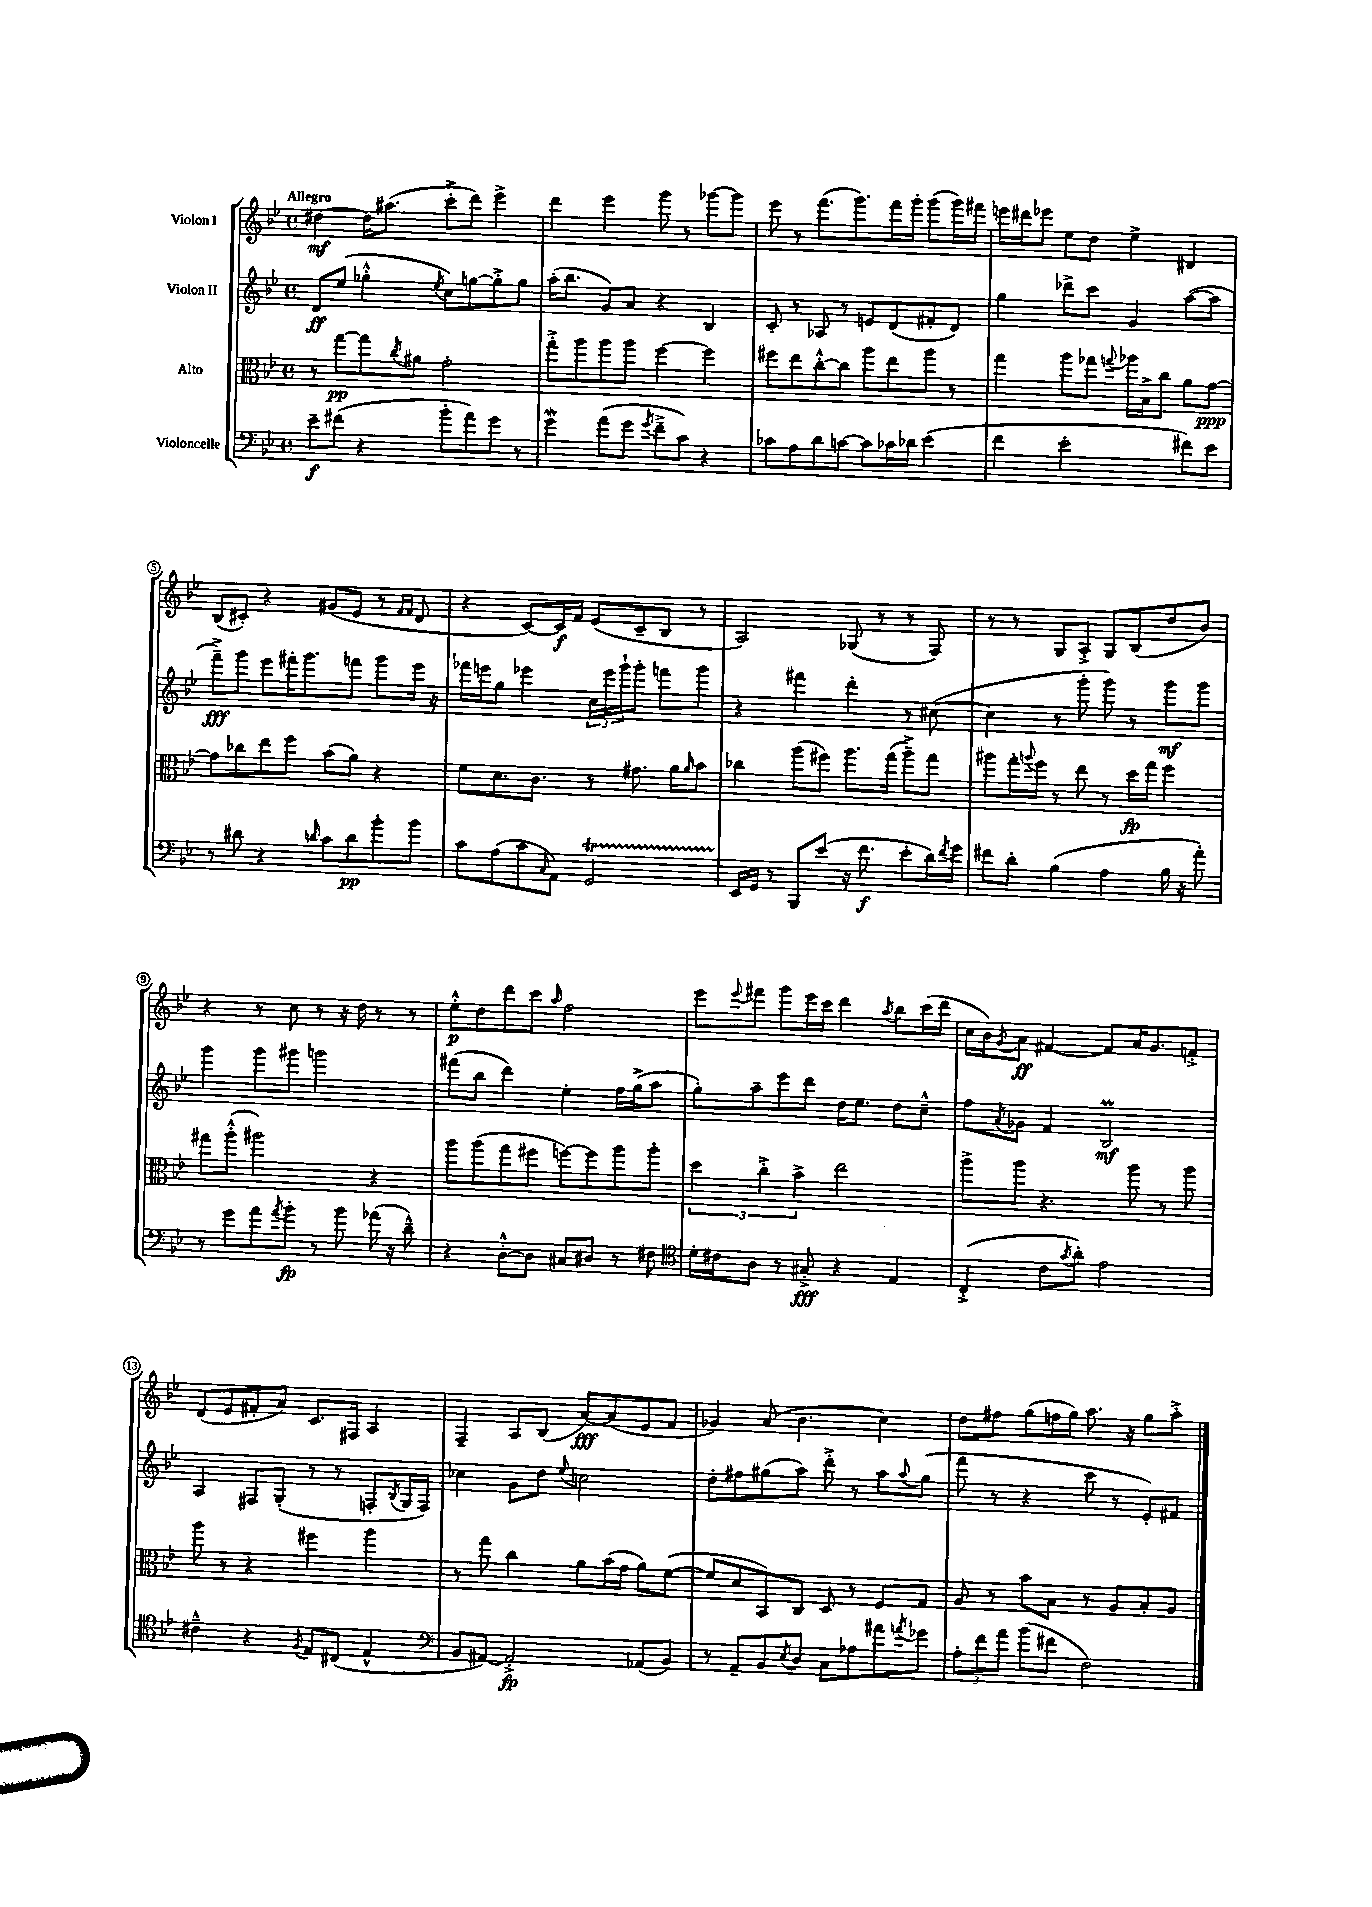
<<
\new StaffGroup <<
\new Staff = "s0" \with { instrumentName = "Violon I" } {
    \clef treble \key bes \major \defaultTimeSignature \time 4/4 \tempo "Allegro"
    dis''4~\mf dis''16 ais''8.( c'''8-.-> d'''8) ees'''4-> |
    d'''4 ees'''4 g'''8 r8 ges'''8~ ges'''8 |
    ees'''8 r8 f'''8.( g'''8.) f'''16 g'''16-. g'''8( g'''16) fis'''16 |
    e'''16 dis'''16 ees'''8 ees''8 d''8 ees''4-> dis'4 |
    bes8( cis'8-.) r4 gis'8( ees'8 r8 \grace { f'16 f'16 } d'8 |
    r4 c'8~) c'16\f f'16 ees'8( c'8-- bes8 r8 |
    a2) ges8( r8 r8 f8) |
    r8 r8 g8 a8-.-> g8 bes8( d''8 bes'8) |
    r4 r8 c''8 r8 r16 d''16 r8 r8 |
    ees''8-.-^\p d''8 d'''8 c'''8 \grace { a''16 } f''2 |
    ees'''8 \appoggiatura { ees'''8 } fis'''8 g'''8 ees'''16 c'''16 d'''4 \acciaccatura { a''8 } bes''8 c'''16( d'''16 |
    c''16 bes'16) \acciaccatura { g'8 } a'8\ff fis'4~ fis'8 a'16 g'8. f'8-.-> |
    d'8( ees'8 fis'8-. a'8) c'8. fis16 a4 |
    f4-- a8 bes8( a'8~\fff) a'8( ees'8 f'8 |
    ges'4) a'8( bes'4. c''4) |
    d''8 fis''8 g''8( f''16 g''16) a''8. r16 g''8 a''8-.-> \bar "|." |
}
\new Staff = "s1" \with { instrumentName = "Violon II" } {
    \clef treble \key bes \major \defaultTimeSignature \time 4/4
    d'8\ff ees''8( ges''4-.-^ \acciaccatura { ees''8 } c''8) g''8~ g''8-.-> g''8 |
    a''16-.( bes''8. g'8) a'8 r4 bes4 |
    c'8-. r8 aes8 r8 e'8 d'8( fis'8-. d'8) |
    g''4 des'''8-> c'''8 g'4 a''8~( a''8 |
    f'''8--->\fff) g'''8 ees'''8 fis'''16-. g'''8. f'''8 g'''8 ees'''16 r16 |
    fes'''16 e'''16 g''8 ees'''4 \tuplet 3/2 { c''16 ees'''16 g'''16-! } g'''8-. f'''8 g'''8 |
    r4 fis'''4 d'''4-. r8 cis''8~( |
    cis''4 r8 g'''8-. g'''8) r8 g'''8\mf g'''8 |
    g'''4 g'''8 gis'''8 g'''2 |
    fis'''8( bes''8 d'''4) ees''4-. f''16 g''16->( a''8 |
    g''8-.) a''8-- ees'''8 d'''8 d''16 ees''8. d''8 c''8---^ |
    f''8 \acciaccatura { a'8 } ges'8 f'4 bes2\prall\mf |
    a4 fis8 g8-.( r8 r8 f8-. \acciaccatura { bes8 } g16 f16) |
    ces''4 g'8 d''8 \appoggiatura { ees''8 } c''2 |
    d''8-. fis''8 gis''8( a''8) d'''8-.-> r8 a''8 \appoggiatura { a''8 } gis''8( |
    f'''8 r8 r4 c'''8 r8 ees'8-.) fis'8 \bar "|." |
}
\new Staff = "s2" \with { instrumentName = "Alto" } {
    \clef alto \key bes \major \defaultTimeSignature \time 4/4
    r8 g''8~\pp g''8 \acciaccatura { c''8 } ais'8 g'2-. |
    g''8-.-> a''8 a''8 a''8 f''4~ f''4 |
    fis''8 ees''8 c''8~-.-^ c''8 a''8 ees''8 a''8 r8 |
    g''4 a''8 ges''8 \appoggiatura { g''8 } aes''16 bes16-> c''8 a'8 g'8~\ppp |
    g'8 ces''8 ees''8 f''8 bes'8( a'8) r4 |
    f'8 d'8. c'8. r8 gis'8. a'16 \grace { a'16 } bes'8 |
    ces''4 a''8( fis''8) a''8. g''16( a''8--->) g''8 |
    ais''8 g''16-. \appoggiatura { a''8 } f''16 r8 ees''8 r8 d''16\fp g''16 f''4 |
    gis''8 a''8-.-^( ais''2) r4 |
    a''8 a''8( g''8 fis''8 f''8~) f''8 a''8 a''8-. |
    \tuplet 3/2 { d''4 c''4-.-> bes'4-> } ees''2 |
    a''8-> a''8 r4. a''8 r8 a''8 |
    a''8 r8 r4 fis''4 a''4 |
    r8 g''8 c''4 a'8 bes'16( g'16 a'8) f'8~( |
    f'8 d'8 bes,8) c8 d8 r8 f8 g8 |
    a8 r8 bes'8 bes8 r8 a8 bes8-. a8 \bar "|." |
}
\new Staff = "s3" \with { instrumentName = "Violoncelle" } {
    \clef bass \key bes \major \defaultTimeSignature \time 4/4
    ees'8--\f fis'8( r4 bes'8-. a'8) g'8 r8 |
    g'4\mordent a'8( g'8 \acciaccatura { g'8 } f'8---> c'8) r4 |
    ces'8 a8 d'8 c'8~ c'8 ces'16 des'16 ees'4( |
    f'4 ees'2-. fis'8) ees'8 |
    r8 dis'8 r4 \grace { d'16 } c'8 d'8\pp bes'8-. bes'8 |
    c'8 a8( c'8 \grace { c16 } a,8) g,2\startTrillSpan |
    ees,16\stopTrillSpan g,16 r8 bes,,8 ees'8( r16 f'8.\f ees'8-. d'16) \acciaccatura { f'8 } g'16 |
    fis'8 d'8-. bes4( a4 bes16 r16 a'8-.) |
    r8 g'8 a'8 \acciaccatura { a'8 } bes'8-.\fp r8 bes'8 aes'16( r16 d'8---^) |
    r4 d8~-.-^ d8 cis8 dis8 r8 fis8 |
    \clef tenor d'16-. cis'16 a8 r8 gis8-.->\fff r4 ees4 |
    c4-.->( c'8 \acciaccatura { g'8 } a'8-.) ees'2 |
    cis'4---^ r4 \acciaccatura { f8 } ees8 cis8( ees4-^ |
    \clef bass bes,8 ais,8~) ais,2-.->\fp aes,8( bes,8) |
    r8 a,8-- bes,8 \acciaccatura { ees8 } d8 c8 aes8 ais'8 \acciaccatura { a'8 } ges'8 |
    \tuplet 3/2 { a8-. f'8 a'8 } bes'8( fis'8 f2) \bar "|." |
}
>>
>>
\layout { \context { \Score \override BarNumber.stencil = #(make-stencil-circler 0.1 0.3 ly:text-interface::print) } }
